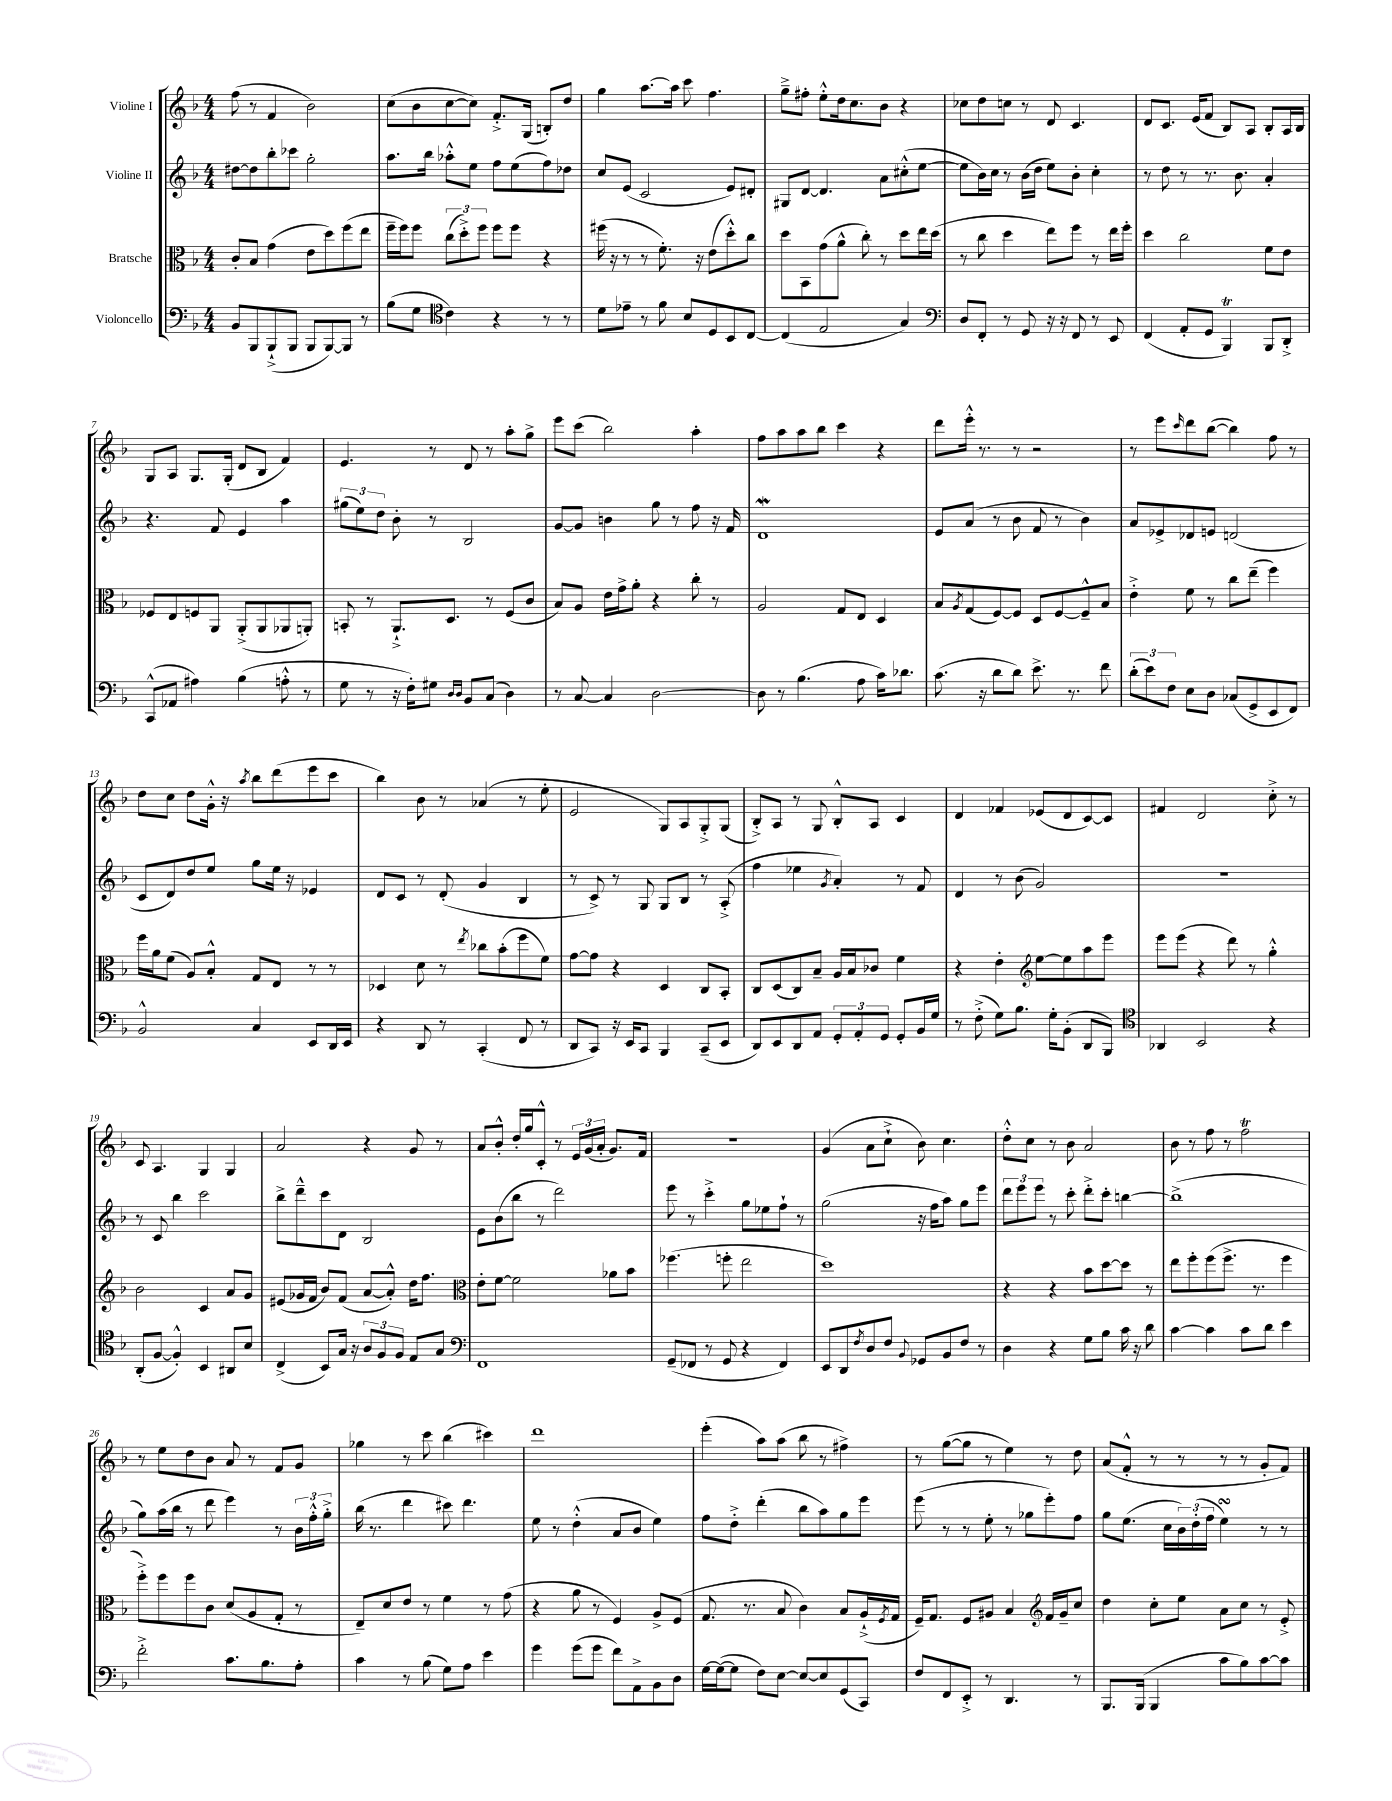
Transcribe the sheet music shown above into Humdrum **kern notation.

**kern	**kern	**kern	**kern
*staff4	*staff3	*staff2	*staff1
*clefF4	*clefC3	*clefG2	*clefG2
*k[b-]	*k[b-]	*k[b-]	*k[b-]
*M4/4	*M4/4	*M4/4	*M4/4
8BB-	8c'	[8dd#	(8ff
8BBB-	8B-	8dd#]	8r
(8BBB-`^	(4g	8bb-'	4f
8BBB-	.	8ccc-	.
8BBB-	8e	2gg'	2b-)
[8BBB-)	8dd)	.	.
8BBB-]	(8ff	.	.
8r	8ee	.	.
=	=	=	=
(8B-	16ff~	8.aa	(8cc
.	16ff)	.	.
8G	8ff	.	8b-
.	.	16bb-	.
*clefC4	*	*	*
4c)	(12cc	8aa-'^^	[8cc
.	12dd'^)	.	.
.	.	8ee	8cc])
.	12ff	.	.
4r	8ff	8ff	8.f'^
.	8ff	(8ee	.
.	.	.	(16G
8r	4r	8ff)	8B')
8r	.	8dd-	8dd
=	=	=	=
8d	(16ff#	8cc	4gg
.	16r	.	.
8e-~	8r	(8e	.
8r	8r	2c	[8.aa
8f	8.f')	.	.
.	.	.	16aa]
8B-	.	.	8ccc
.	16r	.	.
8D	(8e	.	4.ff
8BB-	8dd'^^)	8e)	.
[8C	8cc	8d#'	.
=	=	=	=
(4C]	8dd	8G#	8gg~^
.	8BB-	[8d	8ff#'
2E	(8g	4.d]	8ee'^^
.	8a^^	.	16dd
.	.	.	8.cc
.	8cc')	.	.
.	8r	8a	8b-
4G)	8dd	(8cc#'^^	4r
.	16ee	[8ee	.
.	(16dd	.	.
=	=	=	=
*clefF4	*	*	*
8D	8r	8ee]	8cc-
8FF'	8cc	16b-)	8dd
.	.	16cc	.
8r	4dd	8r	8cc
8GG	.	(16b-	8r
.	.	16dd	.
16r	8ee)	8ee)	8d
16r	.	.	.
8FF	8ff	8b-'	4.c
8r	8r	4cc'	.
8EE	16ee	.	.
.	16ff'	.	.
=	=	=	=
(4FF	4dd	8r	8d
.	.	8dd	8.c
8AA'	2cc	8r	.
.	.	.	(16e
8GG	.	8.r	8f
4BBB-)	.	.	8B-)
.	.	8.b-	.
.	.	.	8A
8BBB-	8f	4a'	8B-'
8DD'^	8e	.	16A
.	.	.	16B-
=	=	=	=
(8CC^^	8F-	4.r	8G
8AA-	8E	.	8A
4A#)	8F	.	8.G
.	8AA	8f	.
.	.	.	(16G'
(4B-	(8AA'^	4e	8d
.	8AA	.	8B-
8A'^^	8AA-	4aa	4f)
8r	8AA')	.	.
=	=	=	=
8G	8BB'	(12gg#	4.e
.	.	12ee)	.
8r	8r	.	.
.	.	12dd	.
16r	8.AA`^	8b-'	.
16F')	.	.	.
8G#	.	8r	8r
.	8.D	.	.
16qqD	.	.	.
16qqD	.	.	.
8BB-	.	2B-	8d
(8C	8r	.	8r
4D)	(8F	.	8aa'
.	8c	.	8gg^
=	=	=	=
8r	8B-)	[8g	8eee
[8C	8A	8g]	(8ccc
4C]	16e	4b	2bb-)
.	16g^	.	.
.	8a'	.	.
[2D	4r	8gg	.
.	.	8r	.
.	8cc'	8ff	4aa'
.	8r	16r	.
.	.	16f	.
=	=	=	=
8D]	2A	1d	8ff
8r	.	.	8aa
(4.B-	.	.	8aa
.	.	.	8bb-
.	8G	.	4ccc
8A	8E	.	.
16c)	4D	.	4r
8.d-	.	.	.
=	=	=	=
(8.c	8B-	8e	8ddd
.	8qA	.	.
.	(8G	(8a	16eee'^^
16r	.	.	8.r
8d	[8F)	8r	.
8d)	8F]	8b-	8r
8.e^	8D	8f	2r
.	[8F	8r	.
8.r	.	.	.
.	8F~^^]	4b-)	.
8f	8B-	.	.
=	=	=	=
(12d'	4e'^	8a	8r
12e)	.	.	.
.	.	8e-^	8eee
12F	.	.	.
.	.	.	16qqccc
8E	8f	8d-	8ddd
8D	8r	8e	([8bb-
(8C-	8cc	(2d	4bb-])
8GG^	(8ee~	.	.
8EE	4ff)	.	8ff
8FF)	.	.	8r
=	=	=	=
2BB-^^	16ff	8c	8dd
.	16a	.	.
.	(8f	8d)	8cc
.	8A)	8dd	8dd
.	8B-'^^	8ee	16g'^^
.	.	.	16r
.	.	.	8qaa
4C	8G	8gg	8bb-
.	8E	16ee	(8ddd
.	.	16r	.
8EE	8r	4e-	8eee
16DD	8r	.	8ccc
16EE	.	.	.
=	=	=	=
4r	4D-	8d	4bb-)
.	.	8c	.
8DD	8d	8r	8b-
8r	8r	(8d'	8r
.	8qee	.	.
(4CC'	8cc-	4g	(4a-
.	(8b-'	.	.
8FF	8ff	4B-	8r
8r	8f)	.	8ee'
=	=	=	=
8DD	[8g	8r	2e
8CC)	8g]	8c^)	.
16r	4r	8r	.
16EE	.	.	.
8CC	.	8G	.
4BBB-	4D	8G	8G)
.	.	8B-	8A
(8CC~	8C	8r	8G'^
8EE	8BB-'	(8A'^	(8G
=	=	=	=
8DD)	8C	4ff	8B-'^)
8EE	(8D	.	8A
8DD	8C)	4ee-	8r
8AA	8B-~	.	8G
.	.	8qg	.
12GG'	16A	4a')	8B-'^^
.	16B-	.	.
12AA'	.	.	.
.	8c-	.	8A
12GG	.	.	.
8GG'	4f	8r	4c
16BB-	.	8f	.
16G	.	.	.
=	=	=	=
8r	4r	4d	4d
(8F'^	.	.	.
8G)	4e'	8r	4f-
8.B-	.	(8b-	.
*	*clefG2	*	*
.	[8ee	2g)	(8e-
16G'	.	.	.
(8BB-'	8ee]	.	8d
8DD	8aa	.	[8c)
8BBB-)	8eee	.	8c]
=	=	=	=
*clefC4	*	*	*
4AA-	8eee	1r	4f#
.	(8eee	.	.
2BB-	4r	.	2d
.	8ddd)	.	.
.	8r	.	.
4r	4gg'^^	.	8cc'^
.	.	.	8r
=	=	=	=
(8AA'	2b-	8r	8c
[8F	.	8c	4.A
4F'^^])	.	4bb-	.
4BB-	4c	2ccc	4G
8AA#	8a	.	4G
8B-	8g	.	.
=	=	=	=
(4C^	(8e#	8bb-^	2a
.	16g-	8ddd~^^	.
.	16f	.	.
8BB-)	8b-)	8ccc	.
16G	(8f	8d	.
16r	.	.	.
12A	[8a	2B-	4r
12F	.	.	.
.	8a'^^])	.	.
12F	.	.	.
8E	16dd	.	8g
.	8.ff	.	.
8G	.	.	8r
=	=	=	=
*clefF4	*clefC3	*	*
1FF	8e'	8e	8a
.	[8f	(8b-	8b-'^^
.	2f]	8bb-	16dd'
.	.	.	16gg
.	.	8r	8c'^^
.	.	2ddd)	8r
.	.	.	24e
.	.	.	(24g
.	.	.	24a'
.	8a-	.	8.g)
.	8b-	.	.
.	.	.	16f
=	=	=	=
(8GG~	(4.ff-	8eee	1r
8FF-	.	8r	.
8r	.	4ccc'^	.
8GG	8ff'	.	.
4r	2ee	8gg	.
.	.	8ee-	.
4FF-)	.	8ff`	.
.	.	8r	.
=	=	=	=
8EE	1dd)	(2gg	(4g
8DD	.	.	.
8qF	.	.	.
8D	.	.	8a
8F	.	.	8cc`^
8qqBB-	.	.	.
8GG-	.	16r	8b-)
.	.	16ff	.
8BB-	.	8aa)	4.cc
8F	.	8gg	.
8r	.	8eee	.
=	=	=	=
4D	4r	12ddd	8dd'^^
.	.	12eee	.
.	.	.	8cc
.	.	12eee	.
4r	4r	8r	8r
.	.	8ccc'	8b-
8G	8b-	8ddd'^	2a
8B-	[8dd	8ccc'	.
16c	8dd]	[4bb	.
16r	.	.	.
8d	8r	.	.
=	=	=	=
[4c	8ee	(1bb^]	8b-
.	8ff'	.	8r
4c]	(8ff	.	8ff
.	8.ff^	.	8r
8c	.	.	2ff
.	8.r	.	.
8d	.	.	.
4e	4ff	.	.
=	=	=	=
2f'^	8ff'^)	8gg)	8r
.	8ff	(16aa	8ee
.	.	16bb-	.
.	8ff	8r	8dd
.	8c	8ddd	8b-
8.c	(8d	4eee)	8a
.	8A	.	8r
8.B-	.	.	.
.	8G'	8r	8f
8A'	8r	24b-	8g
.	.	24ff'^^	.
.	.	24gg'^	.
=	=	=	=
4c	8E~)	(16bb-	4gg-
.	.	8.r	.
.	8d	.	.
8r	8e	4ddd	8r
(8B-	8r	.	8ccc
8G)	4f	8ccc#)	(4bb-
8A	.	4.ddd	.
4e	8r	.	4ccc#)
.	(8g	.	.
=	=	=	=
4g	4r	8ee	1ddd
.	.	8r	.
(8g	8a	(4dd'^^	.
8g	8r	.	.
8f)	4F)	8a	.
8AA^	.	8b-	.
8BB-	8A^	4ee)	.
8D	(8F	.	.
=	=	=	=
[16G	8.G	8ff	(4eee'
(16G_	.	.	.
8G]	.	8dd'^	.
.	8.r	.	.
8F)	.	(4ddd'	8aa)
[8E	8B-	.	(8aa
8E_	4c)	8bb-	8bb-
8E]	.	8aa)	8r
(8GG	8B-	8gg	4ff#^)
8CC)	(16A`^	8eee	.
.	8qF	.	.
.	16G	.	.
=	=	=	=
8F	16F~)	(8eee	8r
.	8.G	.	.
8FF	.	8r	([8gg
8EE'^	8F	8r	8gg]
8r	8A#	8ee'	8r
4.DD	4B-	8r	4ee)
.	.	8gg-	.
*	*clefG2	*	*
.	16f	8eee')	8r
.	16g~	.	.
8r	8cc	8ff	8dd
=	=	=	=
8.BBB-	4dd	8gg	(8a
.	.	(8.ee	8f'^^
(16BBB-	.	.	.
4BBB-	8cc'	.	8r
.	.	16cc	.
.	8ee	24b-)	8r
.	.	(24dd'	.
.	.	24ff	.
8c	8a	4ee)	8r
8B-)	8cc	.	8r
[8c	8r	8r	8g'
8c]	8e'^	8r	8f)
==	==	==	==
*-	*-	*-	*-
